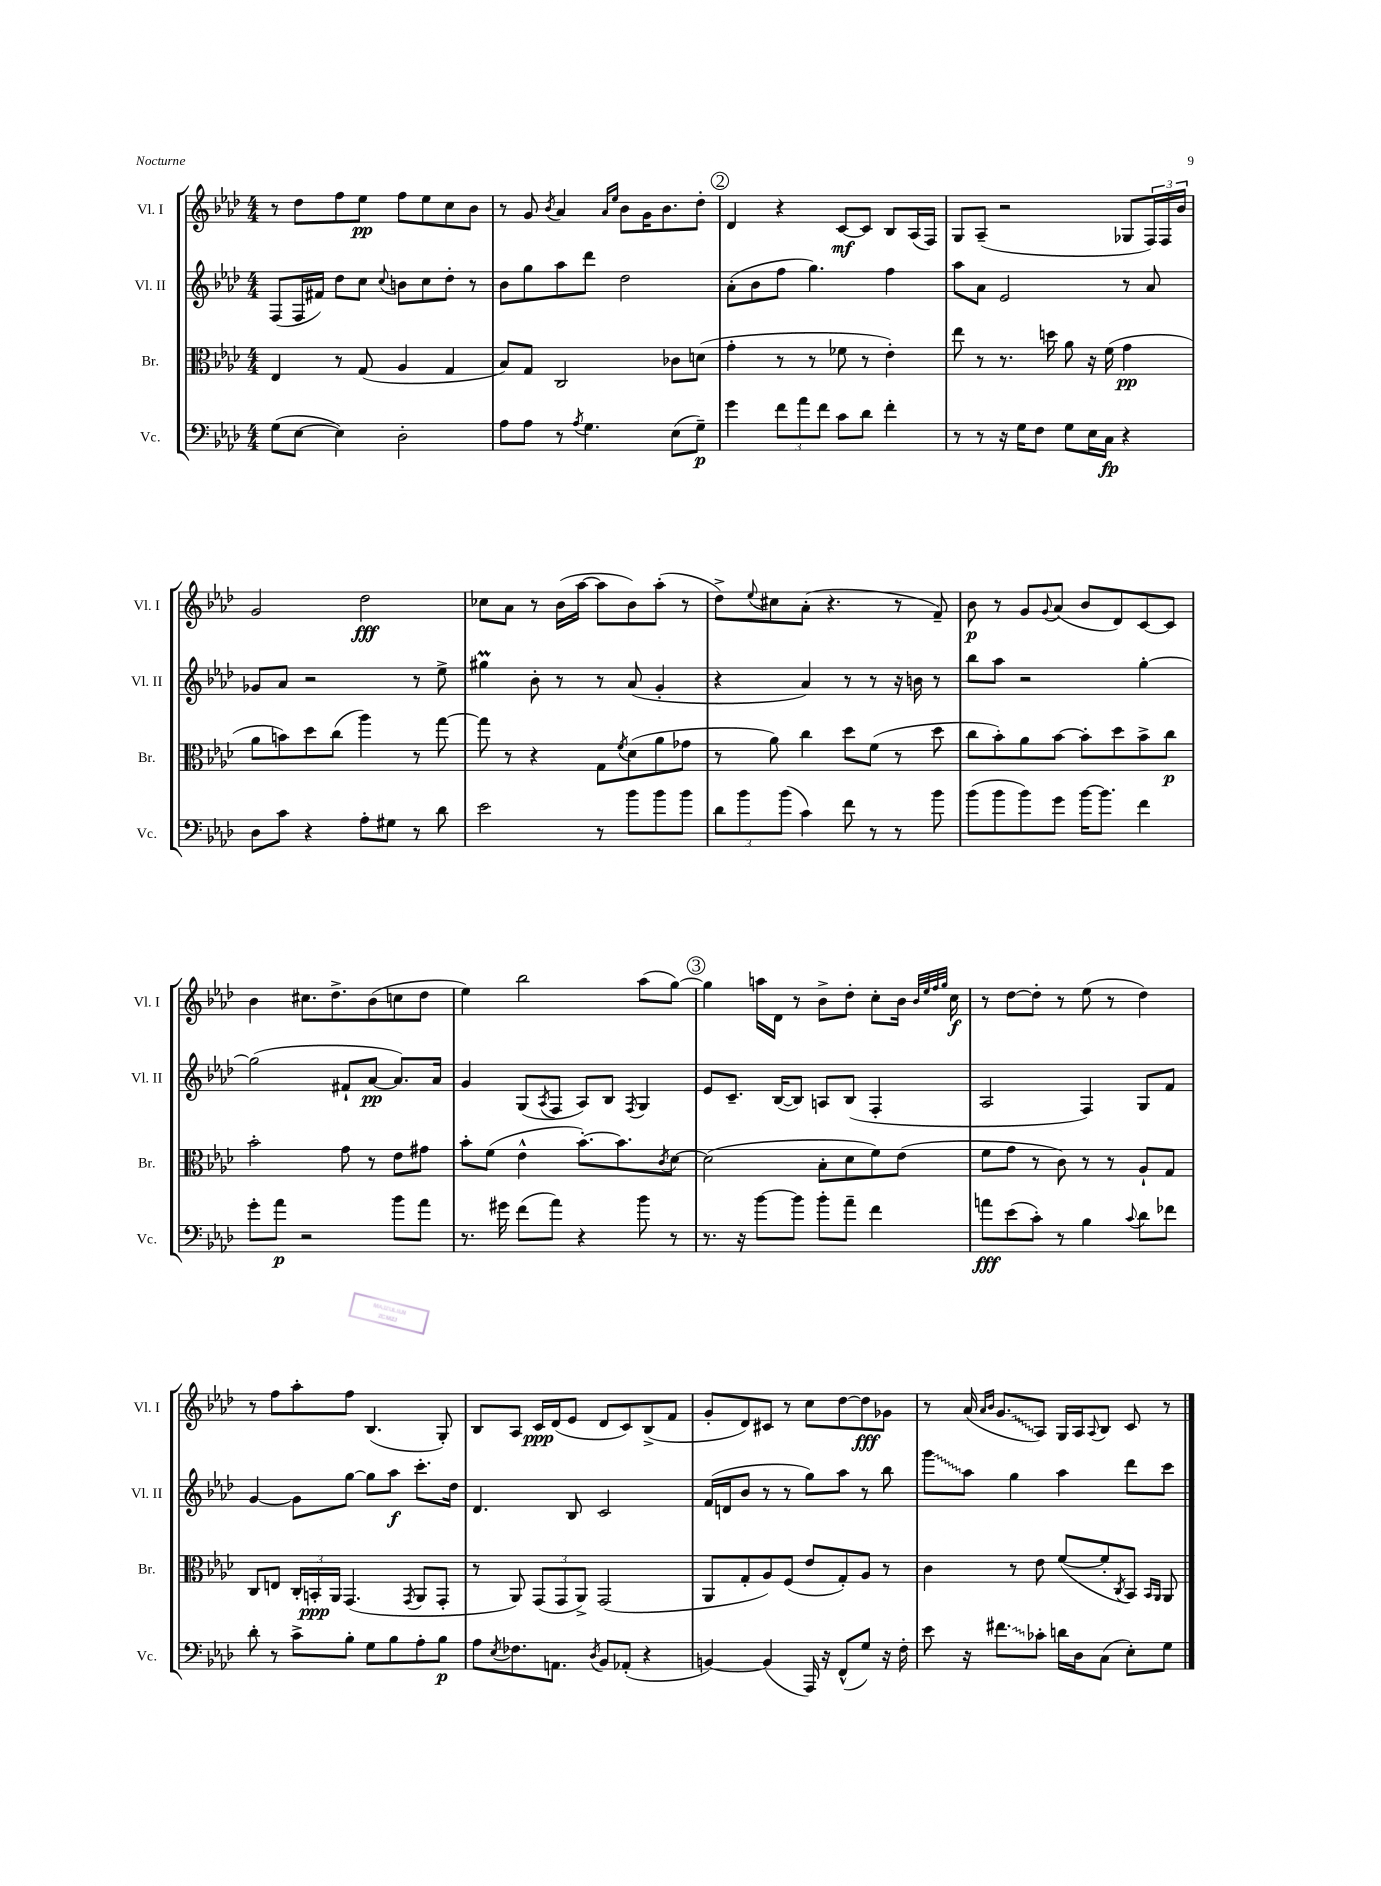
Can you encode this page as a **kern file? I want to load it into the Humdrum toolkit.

**kern	**kern	**kern	**kern
*staff4	*staff3	*staff2	*staff1
*clefF4	*clefC3	*clefG2	*clefG2
*k[b-e-a-d-]	*k[b-e-a-d-]	*k[b-e-a-d-]	*k[b-e-a-d-]
*M4/4	*M4/4	*M4/4	*M4/4
(8G	4E-	(8F	8r
[8E-	.	16F	8dd-
.	.	16f#)	.
4E-])	8r	8dd-	8ff
.	(8G	8cc	8ee-
.	.	8qqcc	.
2D-'	4A-	8b	8ff
.	.	8cc	8ee-
.	4G	8dd-'	8cc
.	.	8r	8b-
=	=	=	=
8A-	8B-)	8b-	8r
8A-	8G	8gg	8g
.	.	.	8qb-
8r	2C	8aa-	4a-
8qA-	.	.	.
4.G	.	8ddd-	.
.	.	.	16qqa-
.	.	.	16qqee-
.	.	2dd-	8b-
.	.	.	16g
.	.	.	8.b-
(8E-	8c-	.	.
8G~)	(8d	.	8dd-'
=	=	=	=
4g	4g'	(8a-'	4d-
.	.	8b-	.
12f	8r	8ff	4r
12a-	.	.	.
.	8r	4.gg)	.
12f	.	.	.
8c	8f-	.	[8c
8d-	8r	.	8c]
4f'	4e-')	4ff	8B-
.	.	.	(16A-
.	.	.	16F)
=	=	=	=
8r	8ee-	8aa-	8G
8r	8r	8a-	(8A-~
16r	8.r	2e-	2r
16G	.	.	.
8F	.	.	.
.	16dd	.	.
8G	8a-	.	.
16E-	16r	.	.
16C	(16f	.	.
4r	4g	8r	8G-
.	.	8a-	24F)
.	.	.	24F
.	.	.	24b-
=	=	=	=
8D-	8a-	8g-	2g
8c	8b)	8a-	.
4r	8dd-	2r	.
.	(8cc	.	.
8A-'	4aa-)	.	2dd-
8G#	.	.	.
8r	8r	8r	.
8d-	[8gg	8ee-^	.
=	=	=	=
2e-	8gg]	4gg#	8cc-
.	8r	.	8a-
.	4r	8b-'	8r
.	.	8r	(16b-
.	.	.	[16aa-
8r	8G	8r	8aa-]
.	8qf	.	.
8b-	(8d-	(8a-	8b-)
8b-	8a-	4g'	(8aa-'
8b-	8g-	.	8r
=	=	=	=
12d-	8r	4r	8dd-^)
12b-	.	.	.
.	.	.	8qqee-
.	8a-)	.	8cc#
(12b-	.	.	.
4c)	4cc	4a-)	(8a-'
.	.	.	4.r
8f	8dd-	8r	.
8r	(8f	8r	.
8r	8r	16r	8r
.	.	16b	.
8b-	8dd-	8r	8f~)
=	=	=	=
(8b-	8cc	8bb-	8b-
8b-	8b-')	8aa-	8r
8b-)	8a-	2r	8g
.	.	.	8qqg
8g	[8b-	.	(8a-
[16b-	8b-']	.	8b-
8.b-]	.	.	.
.	8dd-	.	8d-)
4f	8b-^	[4gg'	[8c
.	8cc	.	8c]
=	=	=	=
8g'	2b-'	(2gg]	4b-
8a-	.	.	.
2r	.	.	8.cc#
.	.	.	8.dd-^
.	8g	8f#`	.
.	8r	[8a-	(8b-
8b-	8e-	8.a-])	8cc
8a-	8g#	.	8dd-
.	.	16a-	.
=	=	=	=
8.r	8b-'	4g	4ee-)
.	(8f	.	.
16g#	.	.	.
(8f	4e-^^	(8G	2bb-
.	.	8qA-	.
8a-)	.	8F	.
4r	[8.b-')	8A-)	.
.	.	8B-	.
.	8.b-]	.	.
.	.	8qF	.
8b-	.	4G	(8aa-
.	8qc	.	.
8r	[8d-	.	[8gg)
=	=	=	=
8.r	(2d-]	8e-	4gg]
.	.	8.c~	.
16r	.	.	.
[8b-	.	.	16aa
.	.	([16B-	16d-
8b-]	.	8B-])	8r
8b-'	8B-'	8A	8b-^
8a-~	8d-	(8B-	8dd-'
4f	8f)	4F'	8cc'
.	(8e-	.	16b-
.	.	.	32qqb-
.	.	.	32qqee-
.	.	.	32qqff
.	.	.	32qqgg
.	.	.	16cc
=	=	=	=
8a	8f	2A-	8r
(8e-	8g	.	[8dd-
8c')	8r	.	8dd-']
8r	8c)	.	8r
4B-	8r	4F)	(8ee-
.	8r	.	8r
8qqc	.	.	.
8d-	8A-`	8G	4dd-)
8f-	8G	8f	.
=	=	=	=
8d-'	8C	[4g	8r
8r	8E	.	8ff
8c^	24C'	8g]	8aa-'
.	24BB'	.	.
.	24AA-	.	.
8B-'	(4.GG	[8gg	8ff
8G	.	8gg]	(4.B-
8B-	.	8aa-	.
.	8qGG	.	.
8A-'	8AA-	8.ccc'	.
8B-	8GG'	.	8G')
.	.	16dd-	.
=	=	=	=
8A-	8r	4.d-	8B-
8qE-	.	.	.
8.F-	8AA-)	.	8A-
.	(12GG	.	16c
8.AA	.	.	(16d-
.	12GG	.	.
.	.	8B-	8e-
.	12AA-^)	.	.
8qD-	.	.	.
8BB-	(2GG	2c	8d-
(8AA-'	.	.	8c)
4r	.	.	(8B-^
.	.	.	8f
=	=	=	=
[4BB)	8AA-	(16f	8g'
.	.	16d	.
.	8G'	8b-	8d-)
(4BB]	8A-)	8r	8c#
.	(8F	8r	8r
16AAA-)	8e-	8gg)	8cc
16r	.	.	.
(8FF^^	8G')	8aa-	[8dd-
8G)	8A-	8r	8dd-]
16r	8r	8bb-	8g-
16F'	.	.	.
=	=	=	=
8e-	4c	8ggg	8r
16r	.	8aa-	(16a-
.	.	.	16qqa-
.	.	.	16qqb-
8.f#	.	.	8.g
.	8r	4gg	.
8c-'	8e-	.	8A-)
16d	([8f	4aa-	16G
16D-	.	.	16A-
.	.	.	8qqA-
(8C	8f']	.	8B-
.	8qC	.	.
8E-')	8BB-)	8ddd-	8c
.	16qqBB-	.	.
.	16qqAA-	.	.
8G	8AA-	8ccc	8r
==	==	==	==
*-	*-	*-	*-
